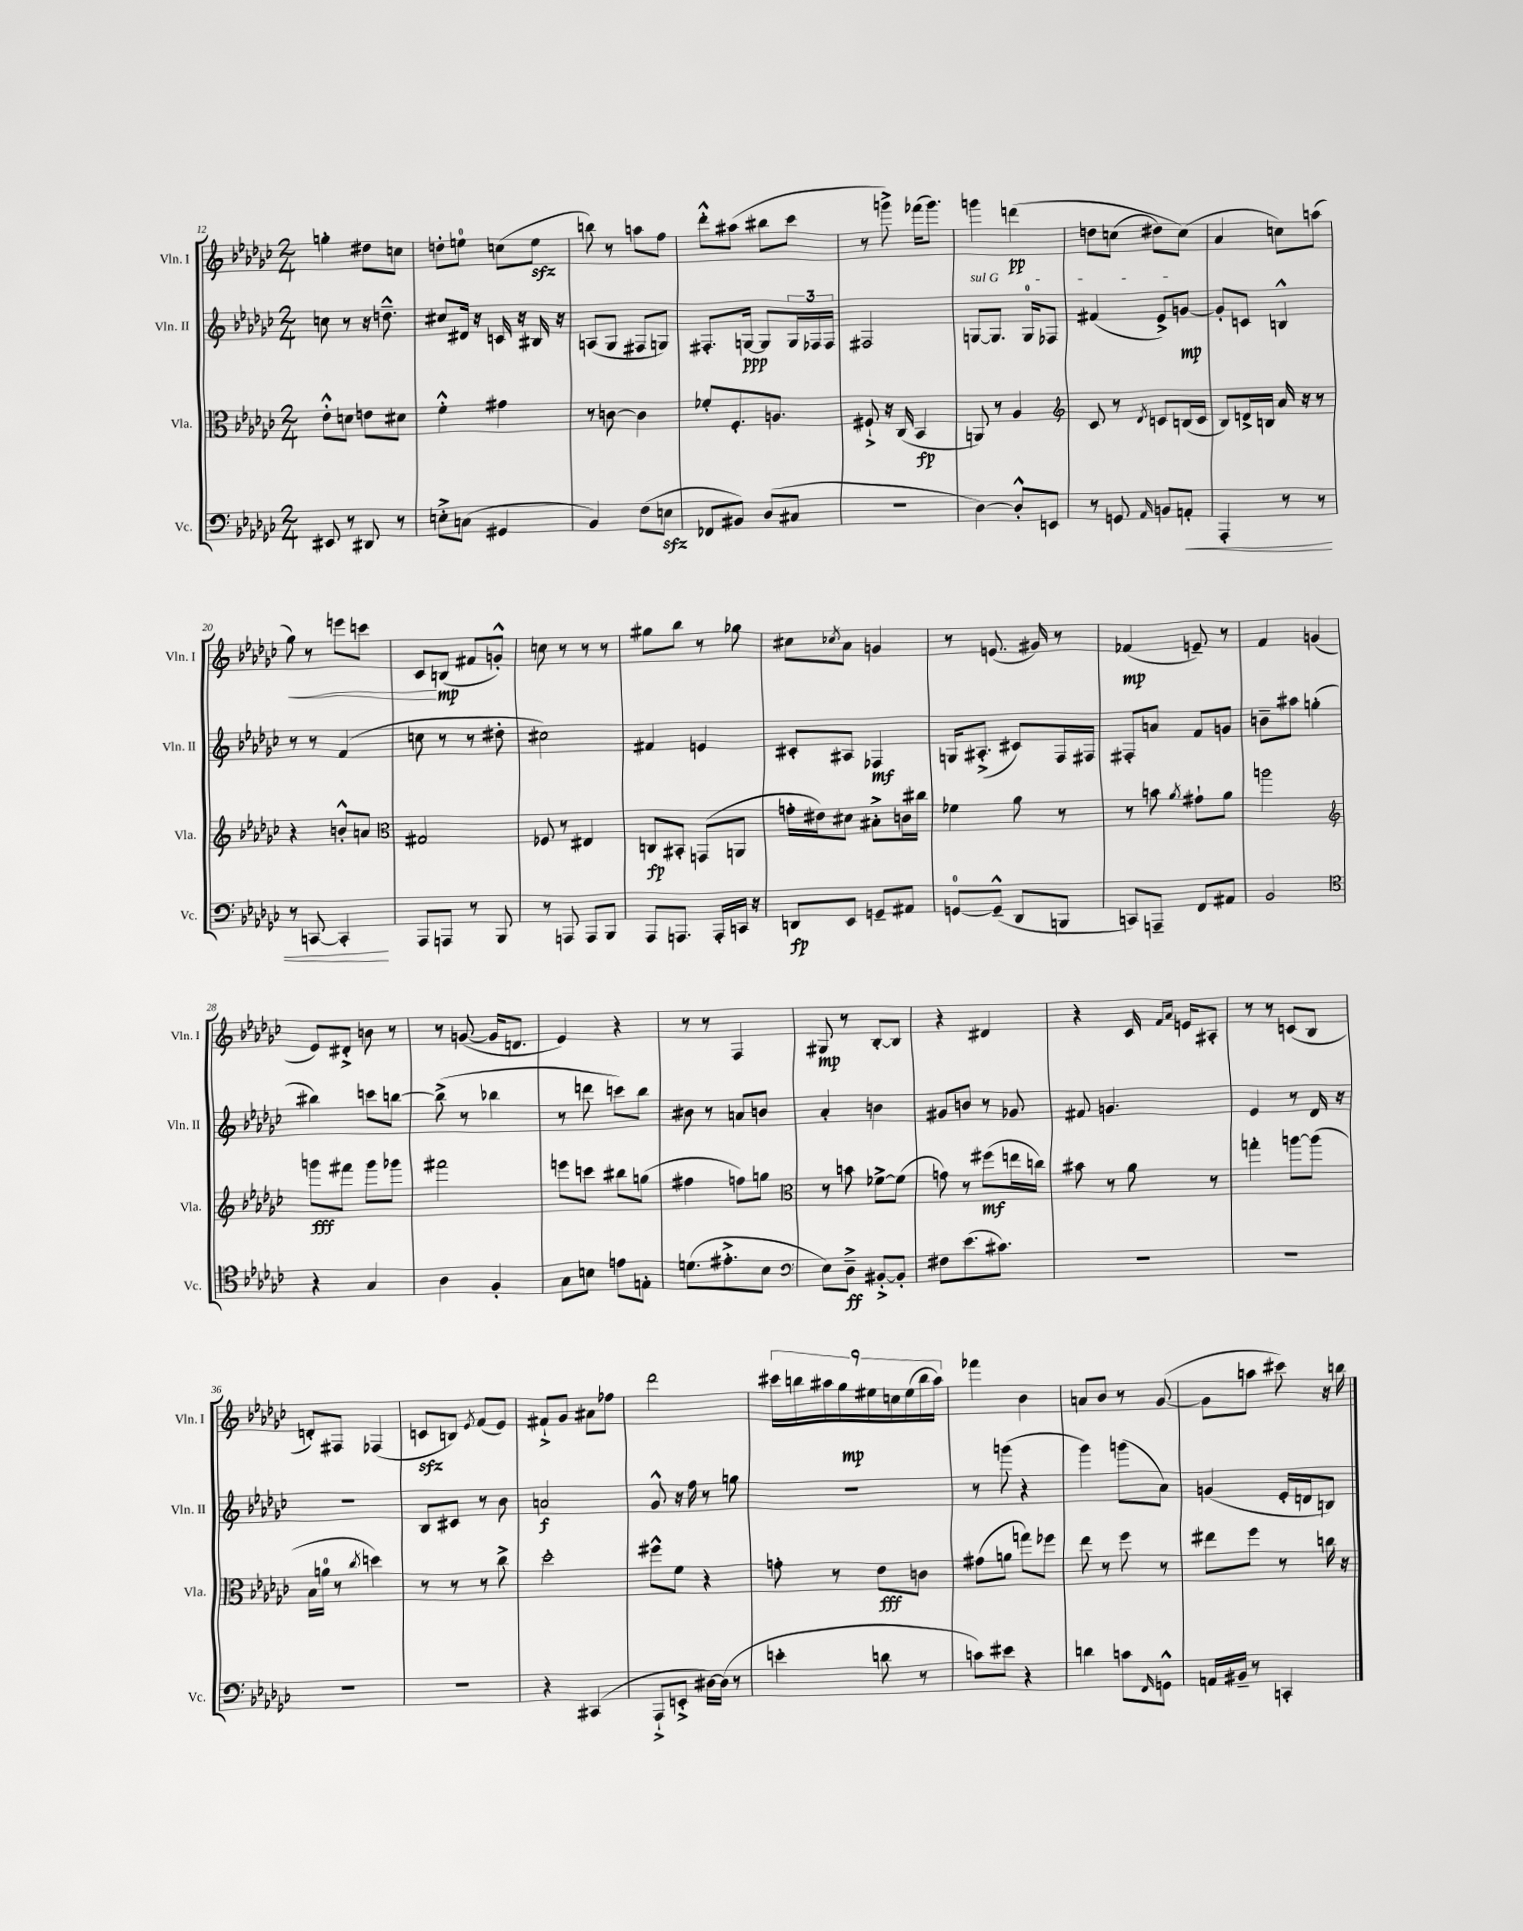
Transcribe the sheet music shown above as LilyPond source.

<<
\new StaffGroup <<
\new Staff = "s0" \with { instrumentName = "Vln. I" shortInstrumentName = "Vln. I" } {
    \clef treble \key ges \major \numericTimeSignature \time 2/4
    g''4-. dis''8 c''8 |
    d''8-. e''8-0 c''8( e''8\sfz |
    b''8) r8 a''8 f''8 |
    des'''8-.-^ ais''8( bis''8 ces'''8 |
    r8 g'''8->) fes'''16( g'''8.) |
    g'''4 d'''4\pp\( |
    d''8 c''8( dis''8) c''8(\) |
    aes'4 c''8) a''8( |
    ges''8\<) r8 e'''8 c'''8 |
    ces'8\! b8\mp( fis'8 g'8-.-^) |
    c''8 r8 r8 r8 |
    gis''8 bes''8 r8 ges''8 |
    cis''8 \acciaccatura { ces''8 } aes'8 g'4 |
    r8 e'8.( gis'16) r8 |
    fes'4\mp( e'8--) r8 |
    f'4 g'4( |
    ees'8) dis'8-.-> b'8 r8 |
    r8 g'8~( g'16 d'8. |
    ees'4) r4 |
    r8 r8 f4 |
    gis8\mp r8 bes8~-. bes8 |
    r4 dis'4 |
    r4 ces'16 \grace { f'16 aes'16 } e'16 ais8-. |
    r8 r8 c'8( bes8 |
    d'8-.) fis8 fes4( |
    c'8\sfz b8) \acciaccatura { ees'8 } f'8( ees'8) |
    fis'8-!-> ges'8 ais'8 fes''8 |
    des'''2 |
    \tuplet 9/8 { cis'''16 b''16 ais''16 ges''16\mp eis''16 c''16 eis''16( b''16 ais''16) } |
    fes'''4 bes'4 |
    a'8 bes'8 r8 ges'8~( |
    ges'8 a''8 cis'''8) r16 b''16 \bar "|." |
}
\new Staff = "s1" \with { instrumentName = "Vln. II" shortInstrumentName = "Vln. II" } {
    \clef treble \key ges \major \numericTimeSignature \time 2/4
    c''8 r8 r16 d''8.---^ |
    cis''8 dis'16 r16 c'16 r16 bis16 r16 |
    a8( ges8 fis8 g8) |
    fis8.-. g16~\ppp g8 \tuplet 3/2 { g16 fes16 fes16 } |
    fis2 |
    \once \override TextSpanner.bound-details.left.text = \markup { \italic "sul G" } g8~\startTextSpan g8. g16-0 fes8 |
    fis'4( ees'8->) g'8~\mp\stopTextSpan |
    g'8-. c'8 b4-^ |
    r8 r8 f'4( |
    c''8 r8 r8 dis''8-. |
    cis''2) |
    fis'4 e'4 |
    cis'8-. ais8 fes4\mf |
    g16 ais8.-.->( cis'8) f16 fis16 |
    fis8-. a'8 f'8 g'8 |
    b'8-- ais''8 g''4-.( |
    bis''4) c'''8 b''8~ |
    b''8->( r8 bes''4 |
    r8 d'''8 c'''8) bes''8 |
    bis'8 r8 a'8 b'8 |
    aes'4-. b'4 |
    gis'8 b'8 r8 ges'8 |
    fis'8 g'4. |
    ees'4 r8 des'16 r16 |
    R2 |
    bes8 cis'8 r8 bes'8 |
    a'2\f |
    ges'8-^ r16 f''16 r8 g''8 |
    r2 |
    r8 g'''8( r4 |
    ges'''4) g'''8( aes'8) |
    g'4( ees'16-. d'16 b8) \bar "|." |
}
\new Staff = "s2" \with { instrumentName = "Vla." shortInstrumentName = "Vla." } {
    \clef alto \key ges \major \numericTimeSignature \time 2/4
    ees'8-.-^ d'8 e'8 dis'8 |
    f'4-.-^ gis'4 |
    r8 c'8~ c'4 |
    fes'8-. f8.-. a8. |
    fis8-!-> r16 ces16( bes,4\fp |
    a,8) r8 aes4 |
    \clef treble ces'8 r8 \acciaccatura { des'8 } c'8 b16( c'16 |
    bes8) d'16-> b16 aes'16 r16 r8 |
    r4 b'8-.-^ a'8 |
    \clef alto gis2 |
    fes8 r8 eis4 |
    c8\fp bis,8-. g,8( a,8 |
    g'16-. eis'16) dis'8 bis8-.-> c'16 cis''16 |
    fes'4 aes'8 r8 |
    r8 b'8 \acciaccatura { aes'8 } gis'8-! aes'8 |
    a''2 |
    \clef treble g'''8\fff fis'''8 g'''8 ges'''8 |
    fis'''2 |
    e'''8 c'''8 bis''8 g''8( |
    fis''4 f''8) g''8 |
    \clef alto r8 b'8 fes'8~-> fes'8( |
    g'8) r8 fis''8\mf( e''16 c''16) |
    bis'8 r8 aes'8 r8 |
    g''4-. a''8~ a''8( |
    bes16 a'16-0 r8 \acciaccatura { ces''8 } d''4) |
    r8 r8 r8 ces''8-> |
    des''2-. |
    fis''8-^ f'8 r4 |
    g'8-. r8 ees'8\fff c'8 |
    gis'8( a'8 g''8) fes''8 |
    ees''8 r8 f''8 r8 |
    eis''8 f''8 r8 c''16 r16 \bar "|." |
}
\new Staff = "s3" \with { instrumentName = "Vc." shortInstrumentName = "Vc." } {
    \clef bass \key ges \major \numericTimeSignature \time 2/4
    eis,8 r8 dis,8 r8 |
    e8-.-> c8( gis,4 |
    bes,4) f8( e8\sfz |
    fes,8 bis,8) des8( cis8 |
    R2 |
    des4~) des8-.-^ e,8 |
    r8 g,8 \grace { aes,16 } b,8 a,8-.\< |
    aes,,4-. r8 r8 |
    r8 c,8~ c,4-.\! |
    aes,,8 a,,8 r8 bes,,8 |
    r8 a,,8 a,,8 bes,,8 |
    aes,,8 a,,8. a,,16-. c,16 r16 |
    d,8\fp ees,8 g,8-- ais,8 |
    g,8-0~ g,8---^( des,8 b,,8 |
    c,8) a,,8-- f,8 ais,8 |
    bes,2 |
    \clef tenor r4 ges4 |
    aes4 f4-. |
    ges8 b8 e'8 e8-. |
    d'8.( eis'8.-.-> bes8 |
    \clef bass ees8) des8--->\ff bis,8~-.-> bis,8-. |
    fis8 ees'8.( cis'8.) |
    R2 |
    R2 |
    R2 |
    R2 |
    r4 cis,4( |
    aes,,8-!-> e,8-.-> dis16~) dis16( r8 |
    e'4-. d'8 r8 |
    c'8) eis'8 r4 |
    d'4 c'8 \grace { f,16 } g,8-^ |
    a,16 bis,16-- r8 c,4-. \bar "|." |
}
>>
>>
\layout { \context { \Score currentBarNumber = #12 } }
